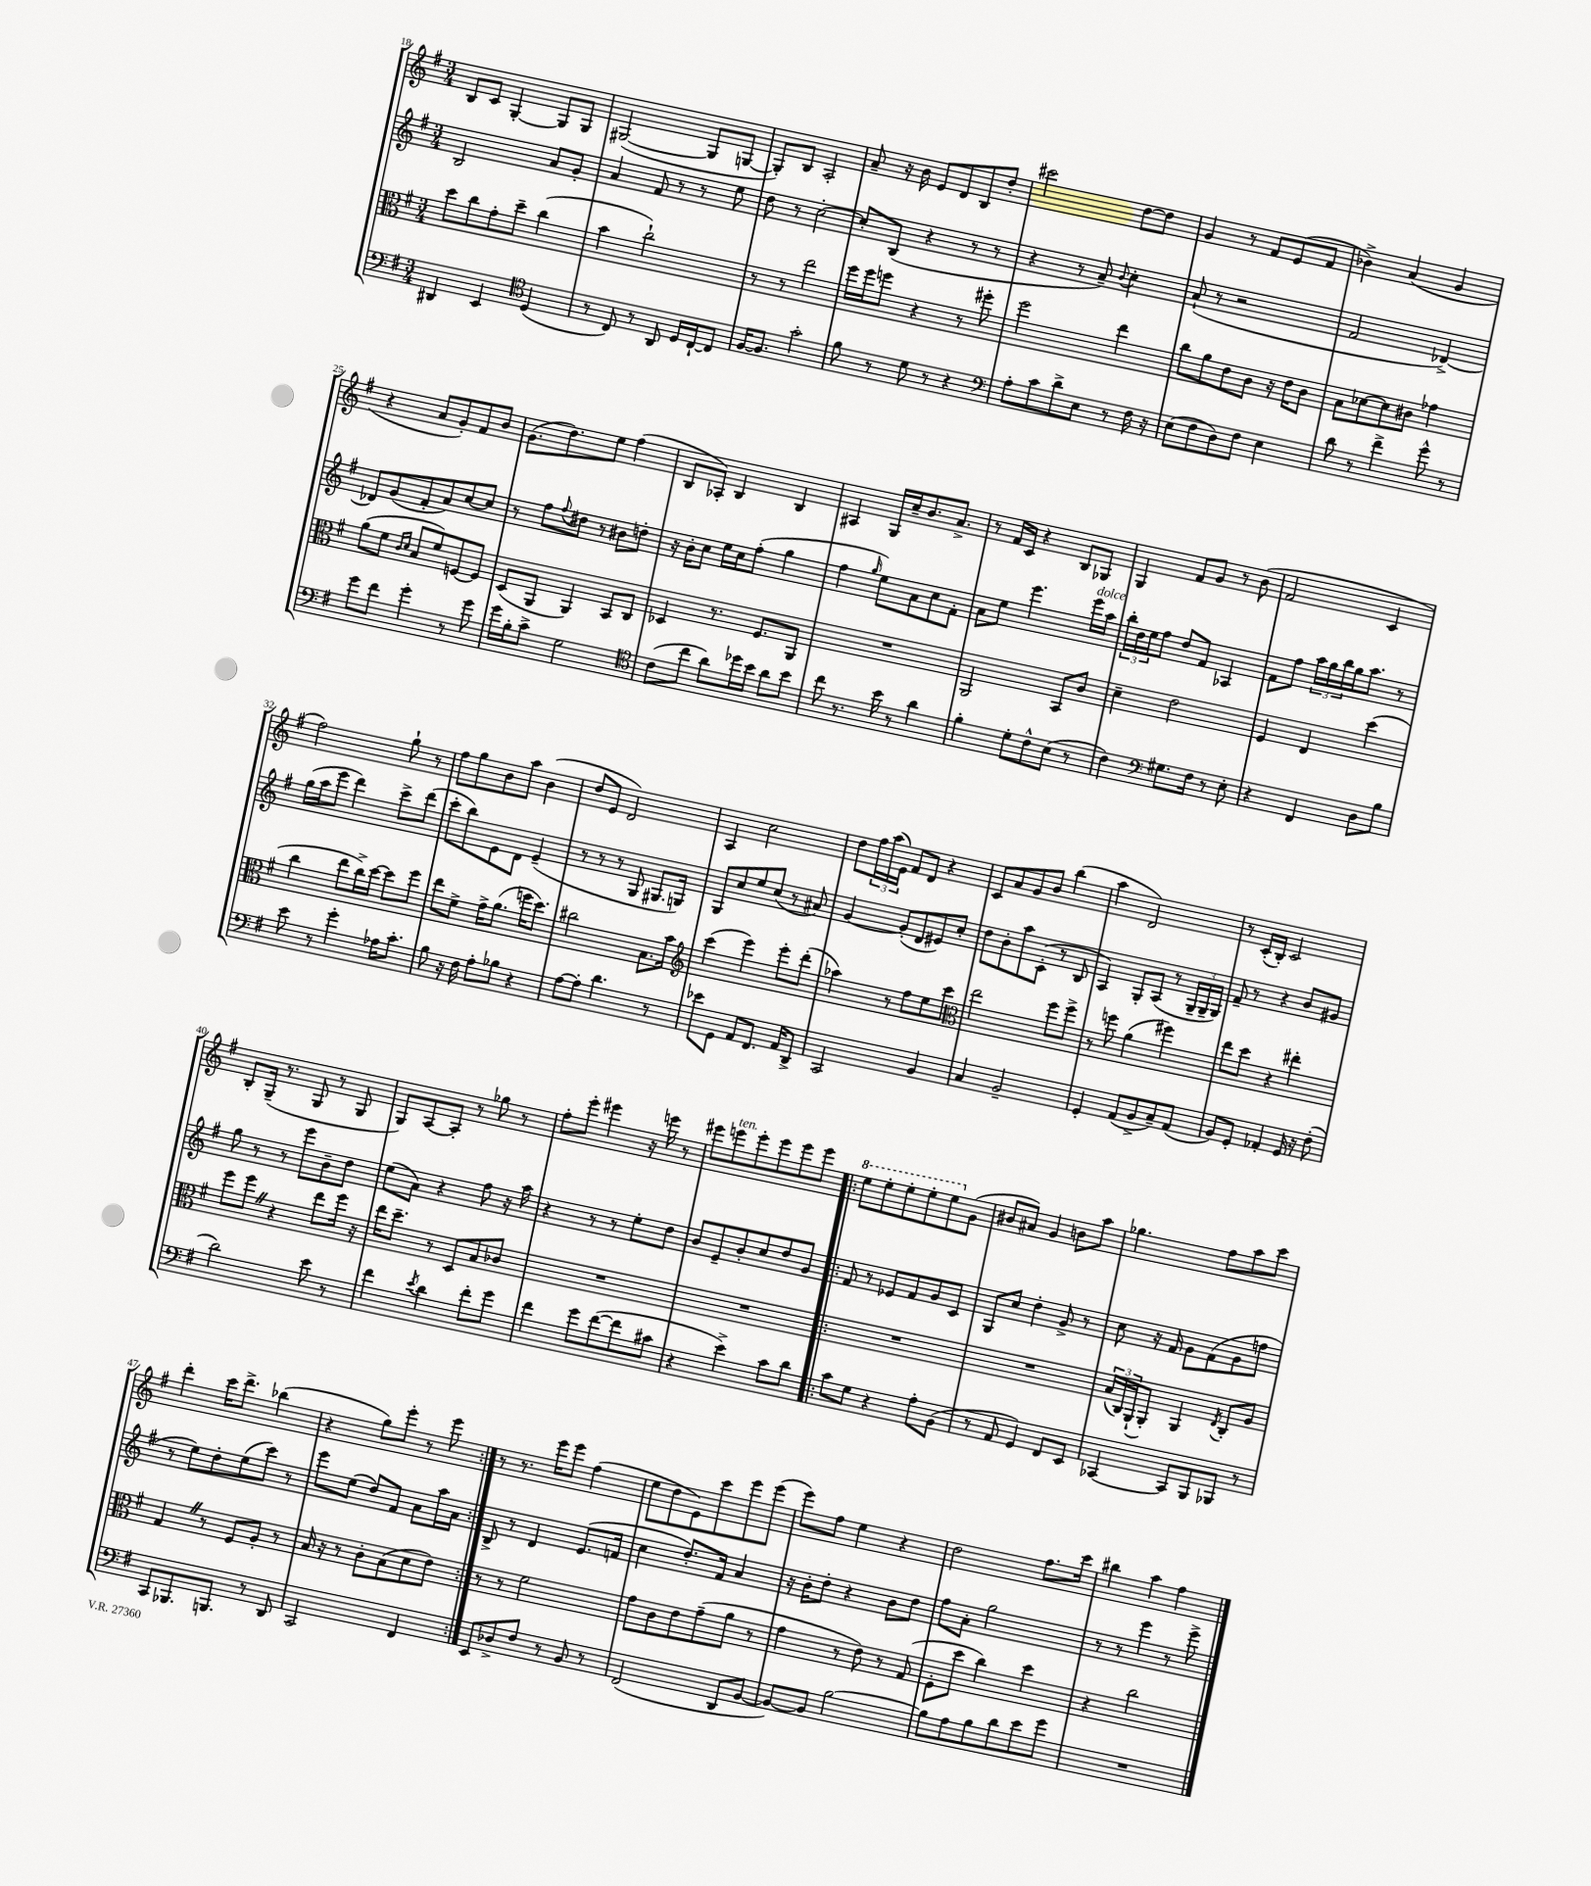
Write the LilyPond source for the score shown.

<<
\new StaffGroup <<
\new Staff = "s0" {
    \clef treble \key g \major \numericTimeSignature \time 3/4
    b8 c'8 g4~-. g8 g8 |
    gis2~( gis8 g8~ |
    g8-.) b8 a2-. |
    a'8-- r16 b'16 e'8 d'8 b8 d''8-. |
    cis'''2 d''8~ d''8 |
    g'4 r8 fis'8 e'8( fis'8 |
    bes'4->) a'4( g'4 |
    r4 a'8 g'8-.) fis'8 b'8 |
    g'8.( d''8.) e''8 fis''4( |
    b8 aes8-.) b4 b4 |
    ais4 g16 c''16-- b'8. a'8.-> |
    r8 fis'16 c'16 r4 b8 ges8 |
    g4 fis'8 g'8 r8 b'8( |
    fis'2 c'4 |
    fis''2) g''8-! r8 |
    fis''8 g''8 b'8 a''8 b'4( |
    d''8 e'8 d'2) |
    a4 c''2 |
    d''8 \tuplet 3/2 { fis''16 a''16( e'16) } fis'8 d'8 r4 |
    c'8 a'8 g'8 b'8 b''4( |
    a''4 d'2) |
    r8 c'16-.( b16-.) c'2 |
    b8-. g16--( r8. g8 r8 g8 |
    g8) a8~ a8-. r8 ges''8 r8 |
    fis''8-. e'''8-. eis'''4 r16 e'''16 r8 |
    eis'''8 e'''8^\markup { \italic "ten." } e'''8-. e'''8 e'''8 e'''8 |
    \repeat volta 2 { \ottava #1 e'''8 e'''8-. e'''8-. e'''8-. e'''8 \ottava #0 g'8( |
    bis'8 ais'8) g'4 b'8 a''8 |
    ges''4. fis''8 a''8 c'''8 |
    d'''4-. c'''16 d'''8.-> bes''4( |
    r4 g''8) e'''8-. r8 e'''8 | }
    r8 r8. e'''16 e'''8 fis''4( |
    e''8 d''8 e'8) c'''8 e'''8 e'''8( |
    e'''8) fis''8 e''4 r4 |
    d''2 fis''8. c'''16 |
    bis''4 a''4 fis''4 \bar "|." |
}
\new Staff = "s1" {
    \clef treble \key g \major \numericTimeSignature \time 3/4
    b2 a'8 g'8-. |
    a'4 fis'8 r8 r8 e''8 |
    d''8 r8 c''2~-. |
    c''8-. b8( r4 r8 r8 |
    r4 r8 a'8--) \appoggiatura { b'8 } c''4-. |
    a'8-!( r8 r2 |
    fis'2 des'4~->) |
    des'8 g'8( fis'8-. a'8) c''8~ c''8 |
    r8 fis''8 \appoggiatura { fis''8 } dis''8 r8 bis'8 d''8-. |
    r16 b'16-. c''8 e''16 c''16 fis''8-.( g''4 |
    fis''4 \grace { g''16 } e''8) a'8 c''8 fis'8-. |
    a'8 e''8 e'''4. e'''16^\markup { \italic "dolce" } a''16 |
    \tuplet 3/2 { b''16-. d''16 e''16 } fis''8 d''8 fis'8 aes4 |
    fis'8 fis''8 \tuplet 3/2 { a''16 g''16 b''16 } g''16 a''8. r8 |
    g''16( a''16 e'''8 d'''4) c'''8-> d'''8( |
    c'''8-. b''8) e'8 d'8 e'4--( |
    r8 r8 r8 g8 gis8. g16) |
    g8 c''8 e''8 c''8( r8 ais'8) |
    g'4~ g'8-.( d'8 eis'8) c''8-. |
    d''8 b'8-. a''8 c'8-.( r8 b8 |
    a4) g8-. a8( r8 \tuplet 3/2 { g16-- g16-- g16) } |
    fis'8-- r8 r4 b'8 gis'8 |
    g''8 r8 r8 e'''8 b'8-- d''8 |
    e''8( a'8) r4 fis''8 r16 a''16 |
    r4 r8 r8 e''8-. d''8 |
    b'8 e'8-- b'8-. c''8 d''8 g'8 |
    \repeat volta 2 { fis'8 r8 ees'8 fis'8 g'8 c'8 |
    g8 c''8 d''4-. g'8-> r8 |
    c''8 r16 fis'16 g'8 fis'8( g'8 f''8 |
    r8 e''8) d''8-. e''8( c'''8) r8 |
    e'''8 e''8( d''8) fis'8 a'8 a''16 a'16 | }
    b8-> r8 d'4 e'8.( f'16 |
    c''4 d''8.-.) fis'16 a'4 |
    r16 b'16-. d''8-. r4 b'8 d''8 |
    fis''8 a'8-. g''2 |
    r8 r8 e'''4 r8 e'''8-> \bar "|." |
}
\new Staff = "s2" {
    \clef alto \key g \major \numericTimeSignature \time 3/4
    d''8 c''8 g'8-. d''8-- c''4( |
    b'4 c''2-!) |
    r8 r8 e''2 |
    fis''16 fis''16 f''8 r4 r8 fis''8-. |
    fis''2 e''4 |
    c''8 a'8 e'8 c'8 r16 e'16 c'8 |
    b8 des'8~ des'8 cis'8 ges'4 |
    a'8( fis'8 \grace { c'16 d'16 } b8 fis'8) f8~ f8 |
    d8( a,8 a,4) b,8 c8 |
    des4 r8. fis8. a,8 |
    R2. |
    a,2 b,8 c'8 |
    d'4-- e'2 |
    fis4 e4 d''4( |
    c''4 e''8 c''16->) d''16~ d''8 fis''8 |
    e''8 fis'8-> g'16-> a'8.( f''16 d''8.) |
    cis''2 b8. b'16 |
    \clef treble c'''4( e'''4) e'''8-. d'''8-.( |
    aes''4) r8 fis''8 e''8 c'''8 |
    \clef alto e''2 fis''8 fis''8-> |
    r8 f''8 a'4( fis''4) |
    e''8 d''8 r4 eis''4-. |
    fis''8 fis''8 \once \override BreathingSign.text = \markup { \musicglyph "scripts.caesura.straight" } \breathe r4 e''8 fis''16 r16 |
    e''16 d''8.-- r8 d8 b8 ces'8 |
    R2. |
    R2. |
    \repeat volta 2 { R2. |
    R2. |
    \tuplet 3/2 { b16( c16) a,16-!( } a,8-.) a,4 \acciaccatura { e8 } c8-. a8 |
    g4 \once \override BreathingSign.text = \markup { \musicglyph "scripts.caesura.straight" } \breathe r8 fis8 a8-. r8 |
    b16 r16 r8 c'8-. b8( d'8 e'8) | }
    r8 r8 fis'2 |
    g'8 c'8 e'8 g'8--( a'8 r8 |
    g'4 r8 e'8) r8 g8( |
    fis8-. d''8 c''4) d''4 |
    r4 c''2 \bar "|." |
}
\new Staff = "s3" {
    \clef bass \key g \major \numericTimeSignature \time 3/4
    dis,4 e,4 \clef tenor d4( |
    r8 c8) r8 a,8 d16 c16~-! c8 |
    fis16~ fis8. g'2-. |
    fis'8 r8 d'8 r8 r4 |
    \clef bass a8-. c'8 d'8-> e8 r8 fis16 r16 |
    e8( fis8 d8) fis8 e4 |
    d'8 r8 fis'4-> g'8-^ r8 |
    g'8 fis'8 g'4-. r8 g'8 |
    g'16 b16-. c'8-> g2 |
    \clef tenor c'8( c''8 a'8) des''16 b'16 a'8 b'8 |
    c''8 r8. b'16 r8 a'4 |
    fis'4-. d'8-. c'8-^ b8( r8 |
    c'4) \clef bass gis8. fis16 r8 e8-. |
    r4 fis,4 d8 b8 |
    e'8 r8 g'4-. aes16 c'8.-. |
    b8 r16 fis16 a8-. bes8 r4 |
    a8~ a8-. d'4. r8 |
    ees'8 g,8 a,8 fis,8. a,16 d,8-> |
    c,2 b,4 |
    c4 b,2-- |
    g,4-. a,8( b,8-> c8--) a,8( |
    b,8) g,8-. aes,4-. g,16 r16 fis8-.( |
    d'2) e'8 r8 |
    fis'4 \acciaccatura { e'8 } d'4 fis'8-. g'8 |
    fis'4 g'8 fis'8~( fis'8 cis'8 |
    r4 e'4->) c'8 d'8 |
    \repeat volta 2 { c'8 g8 r4 a8-. b,8( |
    r8 a,8 g,4) fis,8 e,8 |
    ces,4~ ces,8 b,,8 bes,,8 r8 |
    c,8 bes,,8. b,,8. r8 d,8 |
    c,2 fis,4 | }
    e,8 des8-> fis8 r8 b,8 r8 |
    fis,2( d,8 b,8~ |
    b,8~) b,8 b2~ |
    b8 a8 b8 d'8 e'8 g'8 |
    R2. \bar "|." |
}
>>
>>
\layout { \context { \Score currentBarNumber = #18 } }
